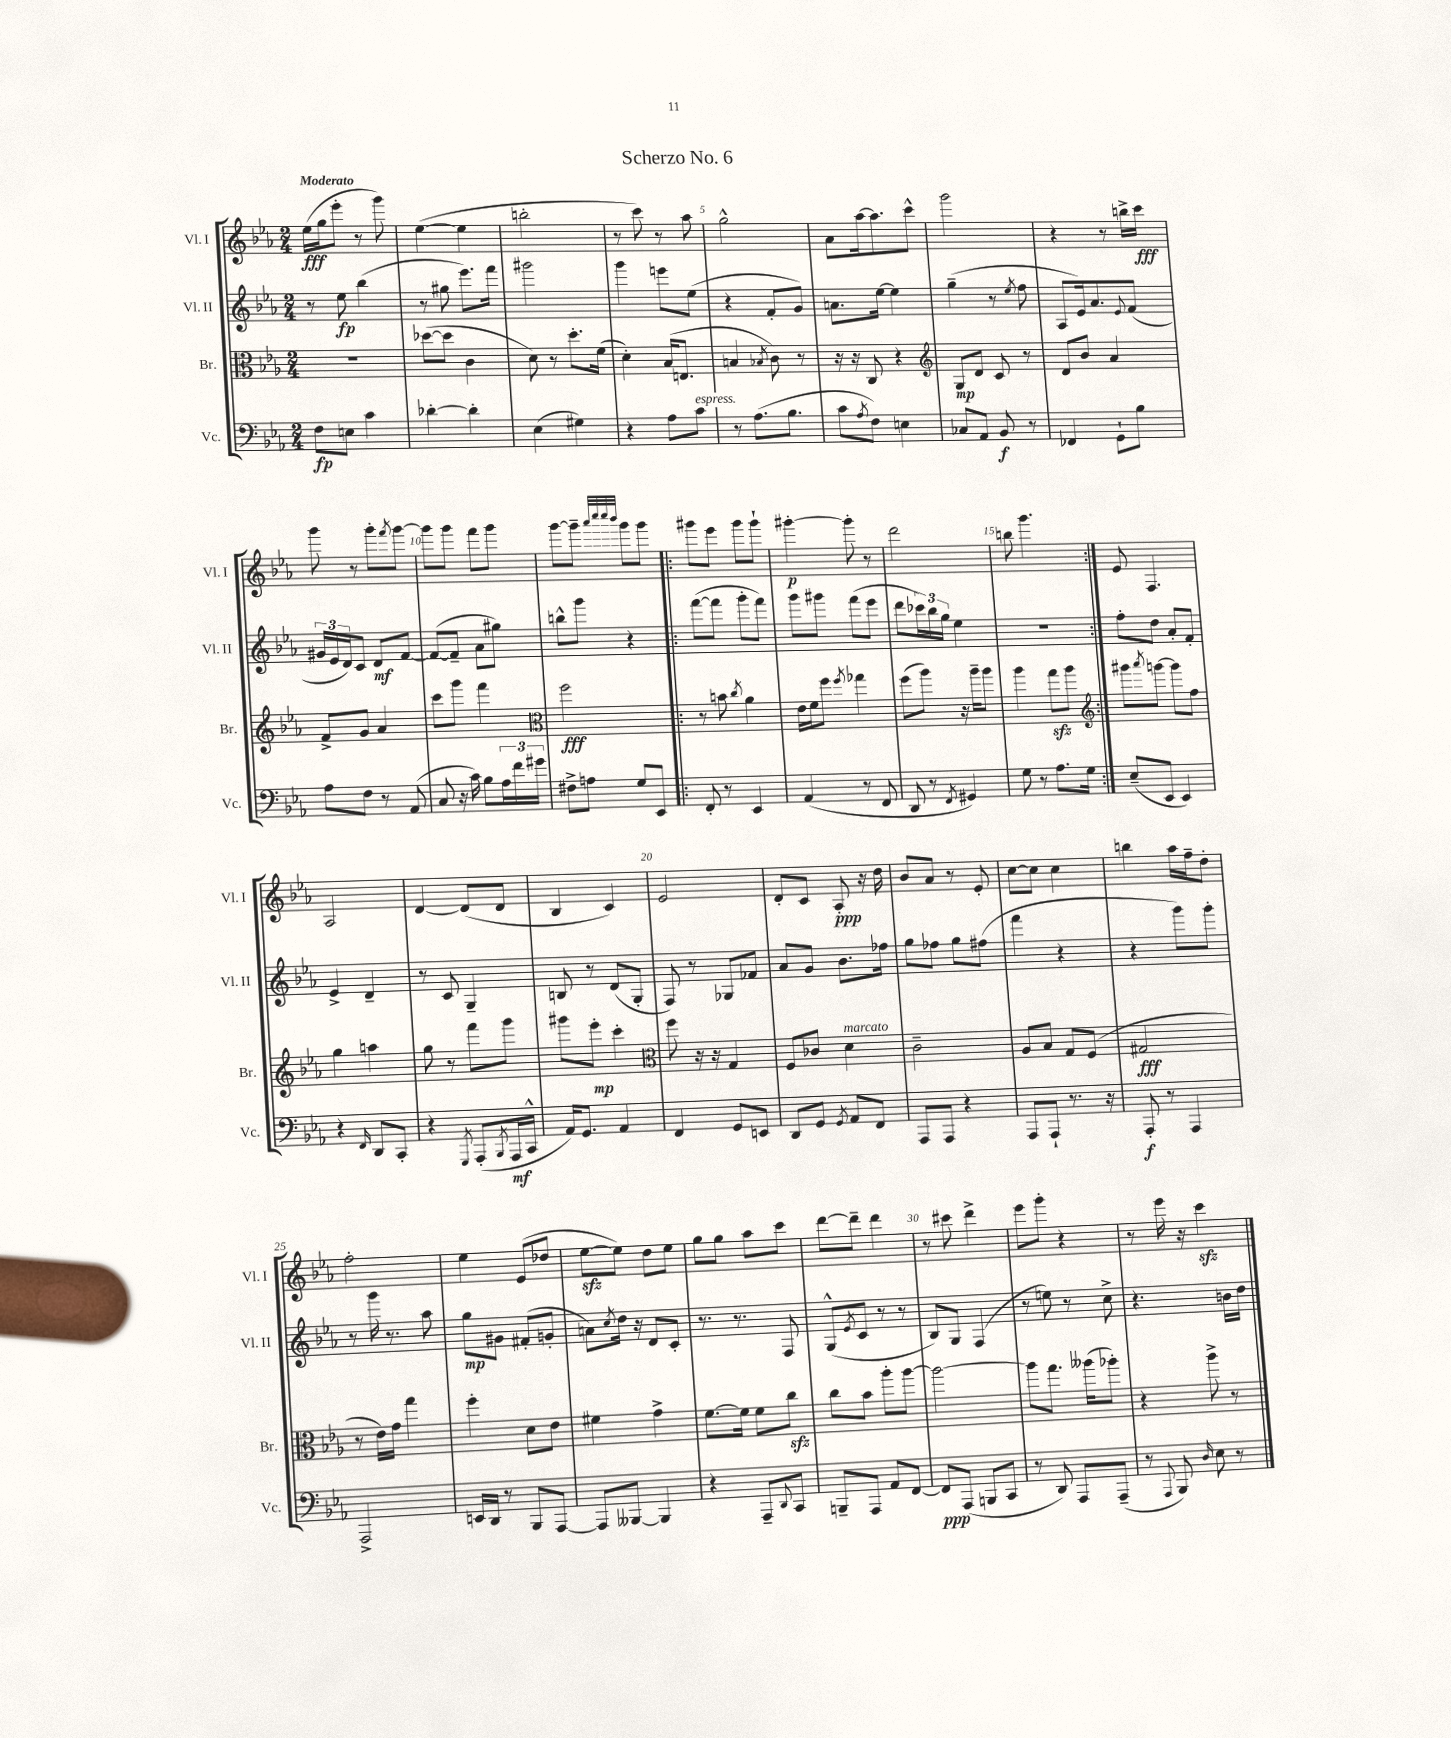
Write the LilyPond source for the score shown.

\header { title = "Scherzo No. 6" }
<<
\new StaffGroup <<
\new Staff = "s0" \with { instrumentName = "Vl. I" shortInstrumentName = "Vl. I" } {
    \clef treble \key ees \major \numericTimeSignature \time 2/4 \tempo "Moderato"
    ees''16\fff( g''16 ees'''8-. r8 g'''8) |
    ees''4~( ees''4 |
    b''2-. |
    r8 c'''8) r8 aes''8 |
    g''2-^ |
    aes'8 aes''16~ aes''8. c'''8-^ |
    g'''2 |
    r4 r8 b''16-> c'''16\fff |
    g'''8 r8 g'''8-. \acciaccatura { f'''8 } g'''8~ |
    g'''8 g'''8 f'''8 g'''8 |
    g'''8~ g'''8-- \grace { aes'''32 c''''32 c''''32 bes'''32 } g'''8 g'''8 |
    \repeat volta 2 { gis'''8 ees'''8 gis'''8 gis'''8-! |
    gis'''4~-.\p gis'''8-. r8 |
    d'''2 |
    b''8 g'''4. | }
    ees'8 f4. |
    aes2 |
    d'4~ d'8( d'8 |
    bes4 c'4) |
    ees'2 |
    d'8-. c'8 aes8-.\ppp r16 d''16 |
    bes'8 aes'8 r8 ees'8-. |
    c''8~ c''8 c''4 |
    b''4 aes''16 f''16-- d''8-. |
    f''2-. |
    ees''4 ees'8( des''8 |
    ees''8~\sfz ees''8) d''8 ees''8 |
    g''8 g''8 aes''8 c'''8 |
    d'''8~ d'''8-- d'''4 |
    r8 cis'''8 d'''4-> |
    ees'''8 g'''8-. r4 |
    r8 ees'''16 r16 c'''4\sfz \bar "|." |
}
\new Staff = "s1" \with { instrumentName = "Vl. II" shortInstrumentName = "Vl. II" } {
    \clef treble \key ees \major \numericTimeSignature \time 2/4
    r8 ees''8\fp bes''4( |
    r8 gis''8 ees'''8.) f'''16 |
    gis'''2 |
    g'''4 e'''8 ees''8( |
    r4 f'8-. g'8) |
    a'8. ees''16~ ees''4 |
    g''4--( r8 \acciaccatura { ees''8 } f''8 |
    aes8 ees'16) aes'8. \appoggiatura { ees'8 } f'8( |
    \tuplet 3/2 { gis'16 ees'16 d'16) } c'8 d'8\mf f'8~ |
    f'8~( f'8-- aes'8 gis''8) |
    b''8-^ g'''8 r4 |
    \repeat volta 2 { f'''8~( f'''8 g'''8-. f'''8) |
    g'''8 gis'''8 f'''8( ees'''8 |
    d'''8 \tuplet 3/2 { ces'''16) bes''16 g''16 } ees''4 |
    R2 | }
    f''8-. d''8 aes'8-. f'8-. |
    ees'4-> d'4-- |
    r8 c'8 g4-- |
    b8 r8 d'8( g8-. |
    f8) r8 ges8 fes'8 |
    aes'8 g'8 bes'8. fes''16 |
    g''8 fes''8 g''8 fis''8( |
    f'''4 r4 |
    r4 g'''8) g'''8-. |
    r8 g'''16 r8. aes''8 |
    g''8\mp gis'8 fis'8-.( g'8-. |
    a'8) \acciaccatura { c''8 } d''16 r16 d'8 c'8-. |
    r8. r8. f8 |
    g8-^( \acciaccatura { ees'8 } c'8 r8 r8 |
    bes8) g8 f4( |
    r8 e''8) r8 c''8-> |
    r4. b'16 d''16 \bar "|." |
}
\new Staff = "s2" \with { instrumentName = "Br." shortInstrumentName = "Br." } {
    \clef alto \key ees \major \numericTimeSignature \time 2/4
    R2 |
    des''8~( des''8 c'4 |
    d'8) r8 d''8.-. f'16( |
    d'4-.) bes16( e8. |
    b4 \acciaccatura { bes8 } c'8) r8 |
    r16 r16 c8 r4 |
    \clef treble g8\mp d'8 c'8 r8 |
    d'8 bes'8 aes'4 |
    f'8-> g'8 aes'4 |
    c'''8 g'''8 f'''4 |
    \clef alto f''2\fff |
    \repeat volta 2 { r8 b'8 \acciaccatura { c''8 } aes'4 |
    ees'16 f'16 f''8 \acciaccatura { f''8 } ges''4 |
    f''8( aes''8) r16 aes''16-- aes''8 |
    aes''4 g''8\sfz aes''8 | }
    \clef treble gis'''8 \acciaccatura { aes'''8 } g'''8~ g'''8 f''8 |
    g''4 a''4 |
    g''8 r8 f'''8 g'''8 |
    gis'''8 ees'''8-.\mp c'''4-. |
    \clef alto f''8 r16 r16 g4 |
    f8 ces'8 d'4^\markup { \italic "marcato" } |
    c'2-- |
    aes8 bes8 g8 f8( |
    gis2\fff |
    r8 ees'16) g'16 g''4 |
    f''4-. d'8 ees'8 |
    fis'4 g'4-> |
    f'8.~ f'16 f'8 c''8\sfz |
    c''8 bes'8 aes''8-. aes''8~ |
    aes''2~ |
    aes''8 g''8. aeses''16( aes''8-.) |
    r4 aes''8-> r8 \bar "|." |
}
\new Staff = "s3" \with { instrumentName = "Vc." shortInstrumentName = "Vc." } {
    \clef bass \key ees \major \numericTimeSignature \time 2/4
    f8\fp e8 c'4 |
    des'4~-. des'4-. |
    ees4( gis4) |
    r4 aes8 c'8^\markup { \italic "espress." } |
    r8 aes8.( bes8. |
    c'8 \acciaccatura { aes8 } f8) e4 |
    ces8 aes,8 bes,8\f r8 |
    fes,4 g,8-! bes8 |
    aes8 f8 r8 aes,8( |
    c8 r16 c'16) bes8 \tuplet 3/2 { aes16 f'16 gis'16 } |
    fis8-> a8 g8 ees,8 |
    \repeat volta 2 { f,8-. r8 ees,4 |
    aes,4( r8 f,8 |
    d,8 r8 \acciaccatura { f,8 } gis,4) |
    g8 r8 aes8. g16 | }
    ees8--( ees,8 ees,4) |
    r4 \grace { f,16 } d,8 c,8-. |
    r4 \acciaccatura { g,,8 } aes,,8-.( \acciaccatura { bes,,8 } aes,,16\mf c,16-^ |
    aes,16) g,8. aes,4 |
    f,4 g,8 e,8 |
    d,8 g,8 \acciaccatura { g,8 } aes,8 f,8 |
    aes,,8 aes,,8 r4 |
    aes,,8 aes,,8-! r8. r16 |
    aes,,8-.\f r8 aes,,4 |
    aes,,2-> |
    e,16 d,16 r8 bes,,8 aes,,8~ |
    aes,,8 beses,,8~ beses,,4 |
    r4 aes,,8-- \appoggiatura { d,8 } c,8 |
    b,,8-- aes,,8 aes,8 f,8~ |
    f,8\ppp aes,,8( b,,8 c,8 |
    r8 d,8) aes,,8 aes,,8--( |
    r8 \appoggiatura { aes,,8 } bes,,8) \grace { d16 } ees8 r8 \bar "|." |
}
>>
>>
\layout { \context { \Score \override BarNumber.break-visibility = ##(#f #t #t) barNumberVisibility = #(every-nth-bar-number-visible 5) } }
